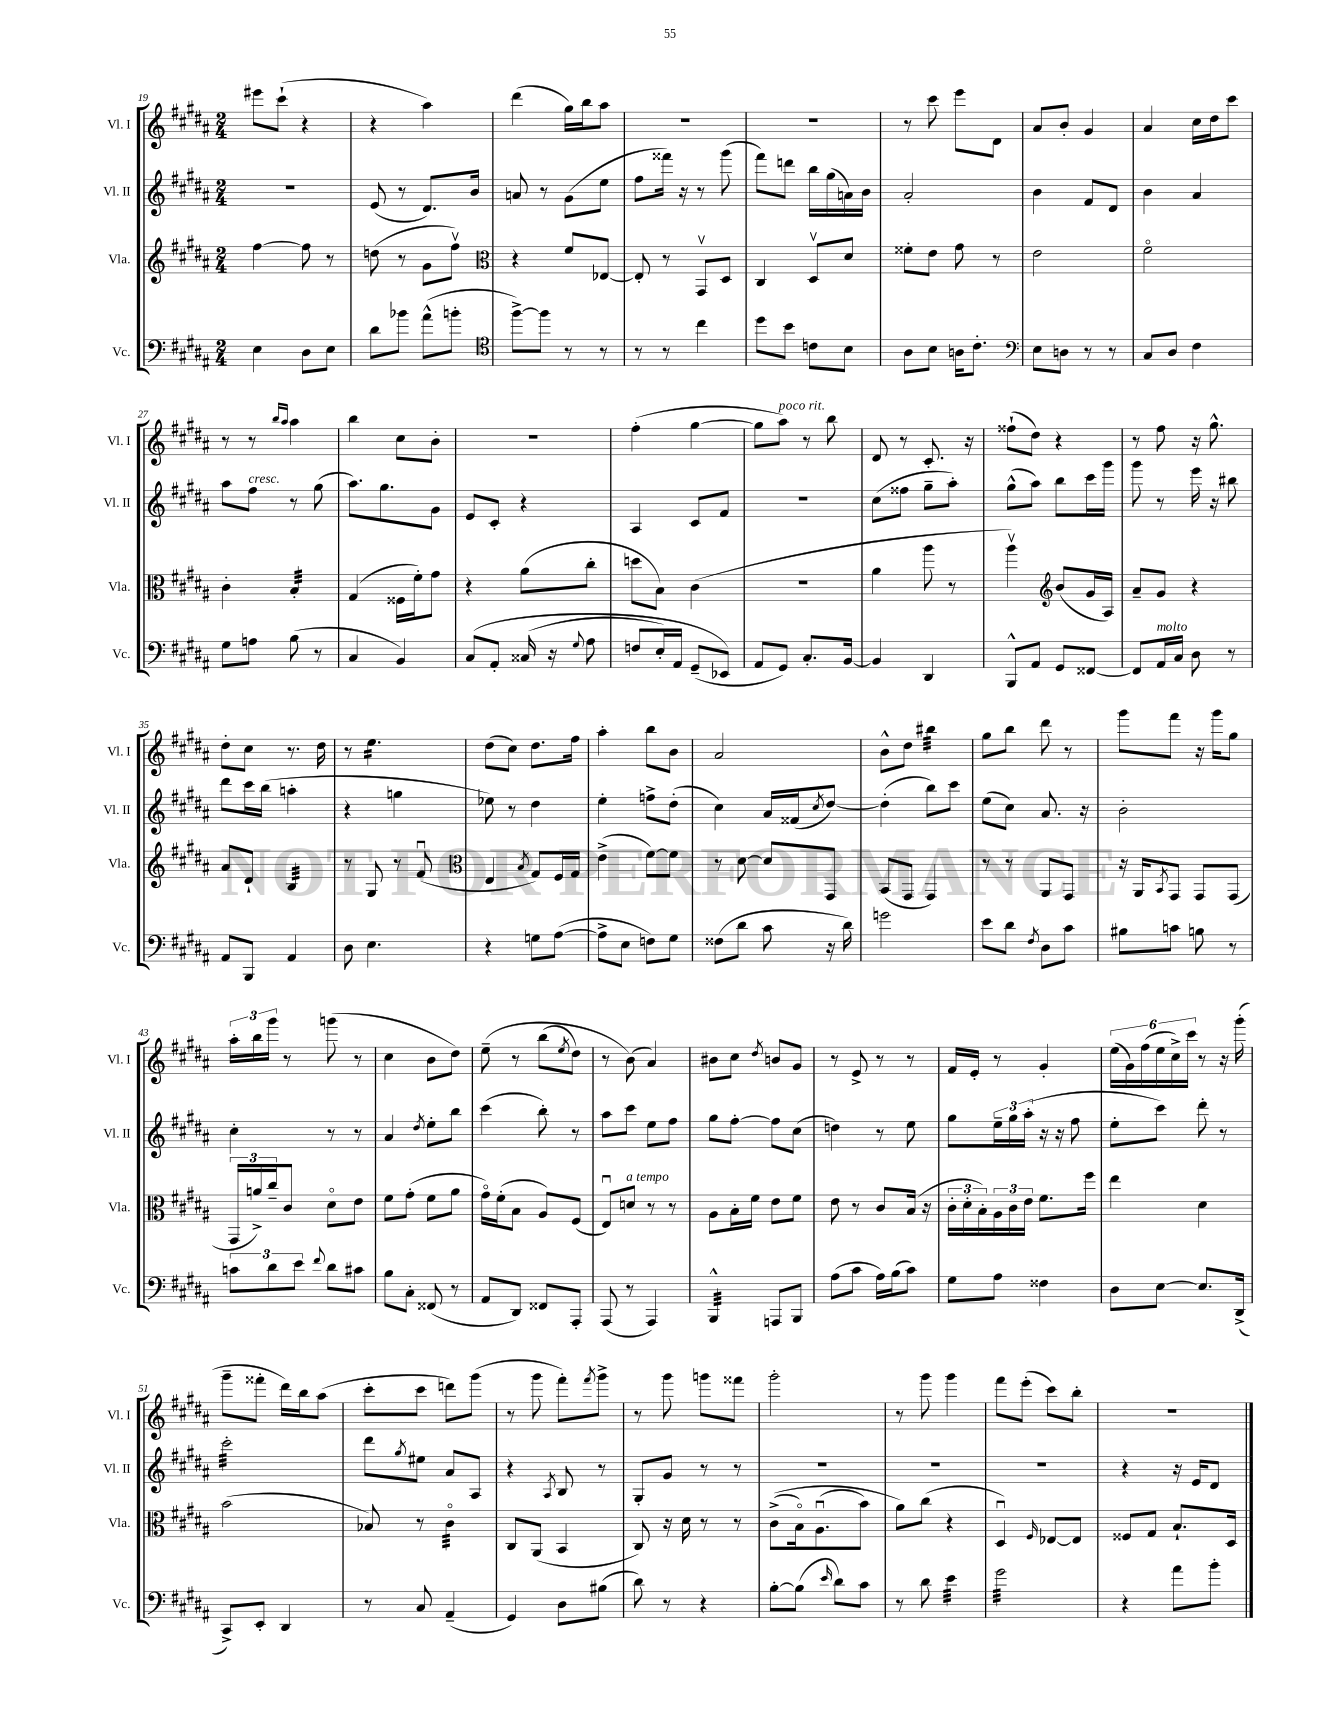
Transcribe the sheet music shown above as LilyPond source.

<<
\new StaffGroup <<
\new Staff = "s0" \with { instrumentName = "Vl. I" shortInstrumentName = "Vl. I" } {
    \clef treble \key b \major \numericTimeSignature \time 2/4
    eis'''8 cis'''8-!( r4 |
    r4 ais''4) |
    dis'''4( gis''16) b''16 ais''8 |
    R2 |
    R2 |
    r8 cis'''8 e'''8 dis'8 |
    ais'8 b'8-. gis'4 |
    ais'4 cis''16 dis''16 cis'''8 |
    r8 r8 \grace { b''16 ais''16 } ais''4 |
    b''4 cis''8 b'8-. |
    r2 |
    fis''4-.( gis''4~ |
    gis''8 ais''8^\markup { \italic "poco rit." }) r8 b''8 |
    dis'8 r8 cis'8.-. r16 |
    fisis''8-!( dis''8) r4 |
    r8 fis''8 r16 gis''8.-^ |
    dis''8-. cis''8 r8. dis''16 |
    r8 e''4.:16 |
    dis''8( cis''8) dis''8. fis''16 |
    ais''4-. b''8 b'8 |
    ais'2 |
    b'8-^ dis''8 bis''4:32 |
    gis''8 b''8 dis'''8 r8 |
    gis'''8 fis'''8 r16 gis'''16 gis''8 |
    \tuplet 3/2 { ais''16-. b''16 gis'''16 } r8 g'''8( r8 |
    cis''4 b'8 dis''8) |
    e''8--\( r8 b''8( \acciaccatura { e''8 } dis''8) |
    r8 b'8(\) ais'4) |
    bis'8 cis''8 \acciaccatura { dis''8 } b'8 gis'8 |
    r8 e'8-> r8 r8 |
    fis'16 e'16-. r8 gis'4-. |
    \tuplet 6/4 { e''16( gis'16) fis''16( e''16 cis''16->) cis'''16 } r8 r16 gis'''16-.( |
    gis'''8-- fisis'''8-. dis'''16) b''16 ais''8( |
    cis'''8-. cis'''8 d'''8) gis'''8( |
    r8 gis'''8 fis'''8-.) \acciaccatura { fis'''8 } gis'''8-> |
    r8 gis'''8 g'''8 fisis'''8 |
    gis'''2-. |
    r8 gis'''8 gis'''4 |
    fis'''8 e'''8-.( cis'''8) b''8-. |
    R2 \bar "|." |
}
\new Staff = "s1" \with { instrumentName = "Vl. II" shortInstrumentName = "Vl. II" } {
    \clef treble \key b \major \numericTimeSignature \time 2/4
    R2 |
    e'8( r8 dis'8.) b'16 |
    a'8 r8 gis'8( e''8 |
    fis''8 fisis'''16) r16 r8 gis'''8( |
    fis'''8) d'''8 b''16 gis''16( a'16) b'16 |
    ais'2-. |
    b'4 fis'8 dis'8 |
    b'4 ais'4 |
    ais''8 fis''8^\markup { \italic "cresc." } r8 gis''8( |
    ais''8.) gis''8. gis'8 |
    e'8 cis'8-. r4 |
    ais4 cis'8 fis'8 |
    r2 |
    cis''8( fisis''8 gis''8-- ais''8-.) |
    gis''8-^( ais''8) b''8 cis'''16 gis'''16 |
    gis'''8 r8 e'''16 r16 bis''8 |
    dis'''8 cis'''16 b''16( a''4-. |
    r4 g''4 |
    ees''8) r8 dis''4 |
    e''4-. f''8-> dis''8-.( |
    cis''4) ais'16 fisis'16( \acciaccatura { cis''8 } dis''8~) |
    dis''4-.( b''8) cis'''8 |
    e''8( cis''8) ais'8. r16 |
    b'2-. |
    cis''4-. r8 r8 |
    ais'4 \acciaccatura { dis''8 } e''8-. b''8 |
    cis'''4( b''8-.) r8 |
    ais''8 cis'''8 e''8 fis''8 |
    gis''8 fis''8~-. fis''8 cis''8( |
    d''4) r8 e''8 |
    gis''8 \tuplet 3/2 { e''16-- gis''16 ais''16-.( } r16 r16 fis''8 |
    e''8-. cis'''8) dis'''8-. r8 |
    cis'''2:32-. |
    dis'''8 \acciaccatura { gis''8 } eis''8 ais'8 ais8 |
    r4 \acciaccatura { ais8 } b8 r8 |
    gis8-. gis'8 r8 r8 |
    R2 |
    R2 |
    R2 |
    r4 r16 e'16 dis'8 \bar "|." |
}
\new Staff = "s2" \with { instrumentName = "Vla." shortInstrumentName = "Vla." } {
    \clef treble \key b \major \numericTimeSignature \time 2/4
    fis''4~ fis''8 r8 |
    d''8( r8 gis'8 fis''8\upbow) |
    \clef alto r4 fis'8 ees8~ |
    ees8-. r8 gis,8\upbow dis8 |
    cis4 dis8\upbow dis'8 |
    fisis'8-. e'8 gis'8 r8 |
    e'2 |
    fis'2\flageolet |
    cis'4-. b4:32-. |
    gis4( fisis16 fis'16-.) gis'8 |
    r4 ais'8( cis''8-. |
    d''8 b8) cis'4( |
    r2 |
    ais'4 ais''8 r8 |
    ais''4\upbow) \clef treble b'8( gis'16 ais16) |
    ais'8-- gis'8 r4 |
    ais'8 dis'8-! b4:32 |
    r8 gis8 r8 fis'8\downbow( |
    \clef alto e4 \acciaccatura { b8 } gis8) fis16 gis16 |
    e'4->( fis'8~) fis'8 |
    r8 dis'8~ dis'8 gis,8 |
    b,8( gis,8 gis,4) |
    r8 r8 ais,8 gis,8 |
    r16 ais,16 \acciaccatura { b,8 } gis,8 gis,8 gis,8( |
    \tuplet 3/2 { gis,16 a'16->) cis''16-- } cis'8 dis'8\flageolet e'8 |
    fis'8 gis'8-.( fis'8 ais'8 |
    gis'16\flageolet) fis'16-.( b8 ais8) fis8( |
    e8\downbow) d'8^\markup { \italic "a tempo" } r8 r8 |
    ais8 b16-. fis'16 e'8 fis'8 |
    e'8 r8 cis'8 b16( r16 |
    \tuplet 3/2 { cis'16-. dis'16-. b16-.) } \tuplet 3/2 { ais16 cis'16 e'16 } fis'8. fis''16 |
    e''4 dis'4 |
    b'2( |
    bes8) r8 cis'4:32\flageolet |
    cis8 ais,8( b,4 |
    cis8) r16 dis'16 r8 r8 |
    cis'8->(\( b16\flageolet) ais8.\downbow( b'8) |
    ais'8\) cis''8( r4 |
    dis4\downbow) \grace { fis16 } ees8~ ees8 |
    fisis8 gis8 b8.-! dis16 \bar "|." |
}
\new Staff = "s3" \with { instrumentName = "Vc." shortInstrumentName = "Vc." } {
    \clef bass \key b \major \numericTimeSignature \time 2/4
    e4 dis8 e8 |
    dis'8 bes'8 ais'8-^( b'8-. |
    \clef tenor fis''8~->) fis''8 r8 r8 |
    r8 r8 cis''4 |
    dis''8 b'8 c'8 b8 |
    ais8 b8 a16 cis'8.-. |
    \clef bass e8 d8 r8 r8 |
    cis8 dis8 fis4 |
    gis8 a8 b8( r8 |
    cis4 b,4) |
    cis8\( ais,8-. cisis16( r16 \appoggiatura { gis8 } ais8 |
    f8 e16-.) ais,16 gis,8--( ees,8\) |
    ais,8 gis,8) cis8.-. b,16~ |
    b,4 dis,4 |
    b,,8-^ ais,8 gis,8 fisis,8~ |
    fisis,8 ais,16^\markup { \italic "molto" } cis16 dis8 r8 |
    ais,8 b,,8 ais,4 |
    dis8 e4. |
    r4 g8 ais8~( |
    ais8-> e8 f8) gis8 |
    fisis8( dis'8 cis'8 r16 dis'16) |
    g'2 |
    e'8 dis'8 \acciaccatura { fis8 } dis8 cis'8 |
    bis8 c'8 b8 r8 |
    \tuplet 3/2 { c'8 dis'8 e'8 } \appoggiatura { fis'8 } dis'8 cis'8 |
    b8 cis8-. fisis,8( r8 |
    ais,8 dis,8) fisis,8 ais,,8-. |
    ais,,8( r8 ais,,4) |
    b,,4:32-^ a,,8 b,,8 |
    ais8( cis'8 ais16) b16( cis'8) |
    gis8 ais8 fisis4 |
    dis8 e8~ e8. dis,16->( |
    cis,8->) e,8-. dis,4 |
    r8 cis8 ais,4--( |
    gis,4) dis8 bis8( |
    dis'8) r8 r4 |
    b8~-. b8( \grace { e'16 } dis'8) cis'8 |
    r8 dis'8 e'4:32 |
    gis'2:32 |
    r4 ais'8 b'8-. \bar "|." |
}
>>
>>
\layout { \context { \Score currentBarNumber = #19 } }
